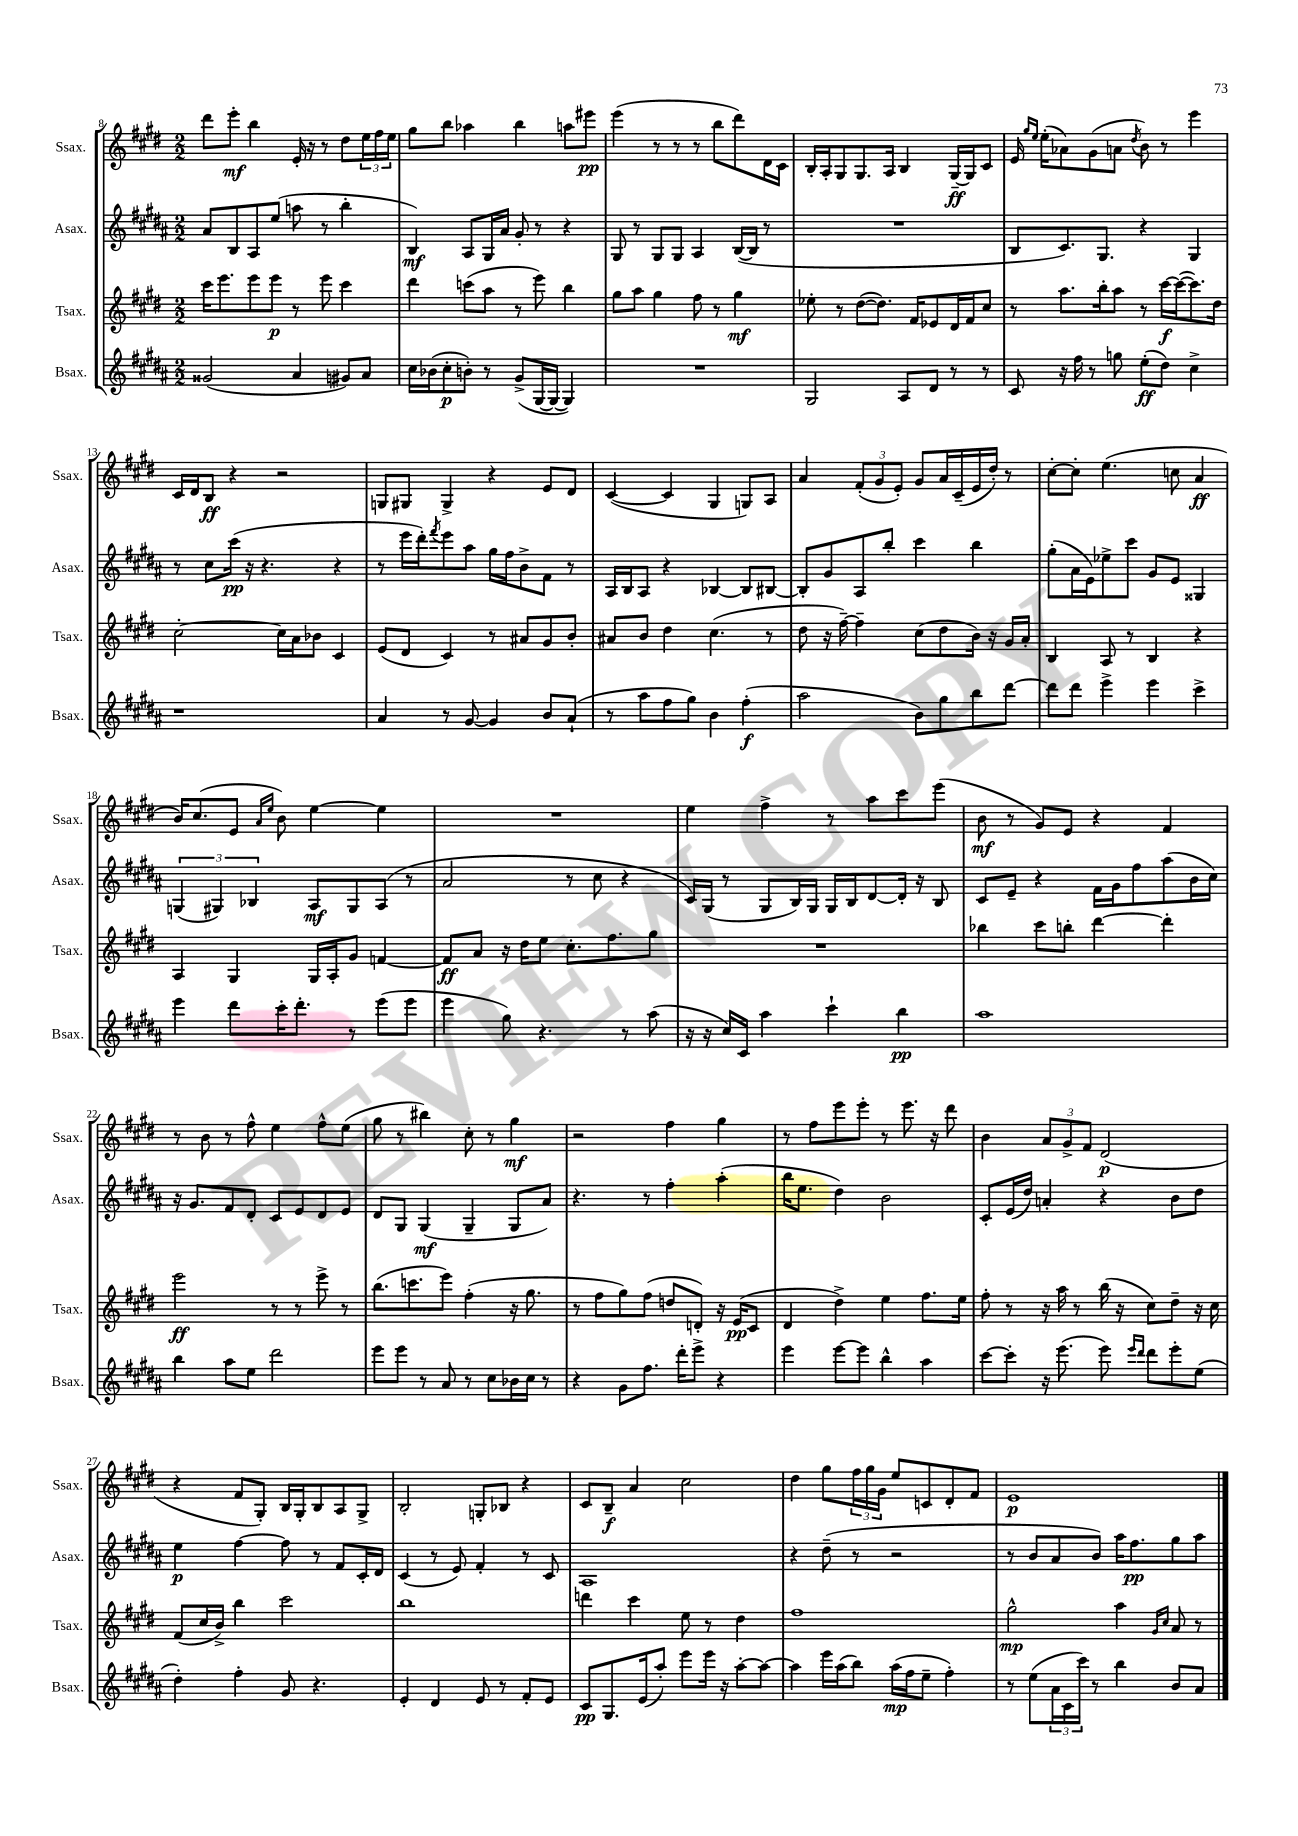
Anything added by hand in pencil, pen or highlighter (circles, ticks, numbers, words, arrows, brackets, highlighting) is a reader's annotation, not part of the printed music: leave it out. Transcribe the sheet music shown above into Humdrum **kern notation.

**kern	**kern	**kern	**kern
*staff4	*staff3	*staff2	*staff1
*clefG2	*clefG2	*clefG2	*clefG2
*k[f#c#g#d#a#]	*k[f#c#g#d#]	*k[f#c#g#d#a#]	*k[f#c#g#d#]
*M2/2	*M2/2	*M2/2	*M2/2
(2g##/	16ccc#\LK	8a#/L	8ddd#\L
.	8.eee\	.	.
.	.	8B/	8eee'\J
.	8eee\	8A#/	4bb\
.	8eee\J	(8ee/J	.
4a#/	8r	8aa\	16e'/
.	.	.	16r
.	8eee\	8r	8r
8g#/L)	4ccc#\	4bb'\	8dd#\L
8a#/J	.	.	24ee\L
.	.	.	24ff#\
.	.	.	24ee\JJ
=	=	=	=
16cc#\LL	4ddd#\	4B/)	8gg#\L
(16b-\J	.	.	.
8cc#'\	.	.	8bb\J
8b'\J)	(8ccc\L	8A#/L	4aa-\
8r	8aa\J	16G#/L	.
.	.	16a#/JJ	.
(8g#^/L	8r	8g#'/	4bb\
[16G#/L	8eee\)	8r	.
16G#/_JJ	.	.	.
4G#/])	4bb\	4r	8aa\L
.	.	.	8eee#\J
=	=	=	=
1r	8gg#\L	8G#/	(4eee\
.	8aa\J	8r	.
.	4gg#\	8G#/L	8r
.	.	8G#/J	8r
.	8ff#\	4A#/	8r
.	8r	.	8bb\L
.	4gg#\	([16B/LL	8ddd#\)
.	.	16B/]JJ	.
.	.	8r	16d#\L
.	.	.	16c#\JJ
=	=	=	=
2G#/	8ee-'\	1r	16B'/LL
.	.	.	16A'/J
.	8r	.	8G#/
.	([8dd#\L	.	8.G#/
.	8.dd#\]J)	.	.
.	.	.	16A/Jk
8A#/L	.	.	4B/
.	16f#/LK	.	.
8d#/J	8e-/	.	.
8r	16d#/L	.	[16G#~/LL
.	16f#/J	.	16G#/]J
8r	8cc#/J	.	8c#/J
=	=	=	=
8c#/	8r	8B/L	16e/
.	.	.	16qqgg#/LL
.	.	.	16qqee/JJ
.	.	.	(16ee'\LK
16r	8.aa\L	8.c#/)	8a-\)
16ff#\	.	.	.
8r	.	.	(8g#\
.	16bb'\k	8.G#/J	.
8gg\	8aa\J	.	8a\J
.	.	.	8qdd#/
(8ee'\L	8r	4r	8b\)
8dd#\J)	[16ccc#\LL	.	8r
.	(16ccc#\_J	.	.
4cc#^\	8.ccc#\])	4G#/	4eee\
.	16dd#\Jk	.	.
=	=	=	=
1r	[2cc#'\	8r	16c#/LL
.	.	.	16d#/J
.	.	8cc#\L	8B/J
.	.	(16ccc#\Jk	4r
.	.	16r	.
.	.	4.r	.
.	16cc#\]LL	.	2r
.	16a\J	.	.
.	8b-\J	.	.
.	4c#/	4r	.
=	=	=	=
4a#/	(8e/L	8r	8G/L
.	8d#/J	16eee\LL	8G#/J
.	.	16ddd#'\J)	.
.	.	8qfff#/	.
8r	4c#/)	8eee\	4G#^/
[8g#/	.	8aa#\J	.
4g#/]	8r	16gg#\LL	4r
.	.	16ff#\J	.
.	8a#/L	8b^\	.
8b/L	8g#/	8f#\J	8e/L
(8a#`/J	8b'/J	8r	8d#/J
=	=	=	=
8r	8a#/L	16A#/LL	([4c#/
.	.	16B/J	.
8aa#\L	8b/J	8A#/J	.
8ff#\	4dd#\	4r	4c#/]
8gg#\J)	.	.	.
4b\	(4.cc#\	[4B-/	4G#/
(4ff#'\	.	8B-/]L	8G/L)
.	8r	[8B#/J	8A/J
=	=	=	=
2aa#\	8dd#\	8B#'/]L	4a/
.	16r	8g#/	.
.	[16ff#~\)	.	.
.	4ff#~\]	8A#/	(12f#'/L
.	.	.	12g#/
.	.	8bb'/J	.
.	.	.	12e'/J)
8b\L)	(8cc#\L	4ccc#\	8g#/L
8gg#\	8dd#\	.	16a/L
.	.	.	(16c#~/
8bb\	16b\Jk)	4bb\	16e/
.	16r	.	16dd#'/JJ)
[8ddd#\J	16g#/LL	.	8r
.	16a'/JJ	.	.
=	=	=	=
8ddd#\]L	4B/	(8gg#'\L	[8cc#'\L
8ddd#\J	.	16a#\L	8cc#'\]J
.	.	16e\J)	.
4eee^\	8A/	8ee-^\	(4.ee\
.	8r	8ccc#\J	.
4eee\	4B/	8g#/L	.
.	.	8e/J	8cc\
4ccc#^\	4r	4G##/	4a/
=	=	=	=
4eee\	4A/	(6G/	16b/LK)
.	.	.	(8.cc#/
.	.	6G#/)	.
8ddd#\L	4G#/	.	8e/J
.	.	6B-/	.
.	.	.	16qqa/LL
.	.	.	16qqee/JJ
16ccc#'\K	.	.	8b\)
8.ddd#'\J	.	.	.
.	16G#/LL	8A#/L	[4ee\
.	16A'/J	.	.
8r	8g#/J	8G#/	.
(8eee\L	[4f/	(8A#/J	4ee\]
8eee\J	.	8r	.
=	=	=	=
4eee\	8f/]L	2a#/	1r
.	8a/J	.	.
8gg#\)	16r	.	.
.	16dd#\LK	.	.
4.r	8ee\J	.	.
.	8.cc#'\L	8r	.
.	.	8cc#\	.
.	8.ff#\	.	.
8r	.	4r	.
(8aa#\	8gg#\J	.	.
=	=	=	=
16r	1r	16c#/LL)	4ee\
16r	.	(16G#/JJ	.
16cc#/LL)	.	8r	.
16c#/JJ	.	.	.
4aa#\	.	8G#/L	4ff#^\
.	.	16B/L)	.
.	.	16G#/JJ	.
4ccc#`\	.	16G#/LL	8r
.	.	16B/J	.
.	.	[8d#/	8aa\L
4bb\	.	16d#'/]Jk	8ccc#\
.	.	16r	.
.	.	8B/	(8eee\J
=	=	=	=
1aa#	4bb-\	8c#/L	8b\
.	.	8e~/J	8r
.	8ccc#\L	4r	8g#/L)
.	8bb'\J	.	8e/J
.	[4ddd#\	16f#\LL	4r
.	.	16g#\J	.
.	.	8ff#\	.
.	4ddd#'\]	(8aa#\	4f#/
.	.	16b\L	.
.	.	16cc#\JJ)	.
=	=	=	=
4bb\	2eee\	16r	8r
.	.	8.g#/L	.
.	.	.	8b\
8aa#\L	.	8f#/	8r
8ee\J	.	8d#'/J	8ff#^^\
2ddd#\	8r	8c#/L	4ee\
.	8r	8e/	.
.	8eee^\	8d#/	8ff#^^\L
.	8r	8e/J	(8ee\J
=	=	=	=
8eee\L	(8.bb\L	8d#/L	8gg#\
8eee\J	.	8G#/J	8r
.	8.ccc\	.	.
8r	.	(4G#/	4bb#\)
8a#/	8eee\J)	.	.
8r	(4ff#'\	4G#~/	8cc#'\
8cc#\L	.	.	8r
16b-\L	16r	8G#/L	4gg#\
16cc#\JJ	8.gg#\	.	.
8r	.	8a#/J)	.
=	=	=	=
4r	8r	4.r	2r
.	8ff#\L	.	.
8g#\L	8gg#\)	.	.
8.ff#\J	(8ff#\J	8r	.
.	8dd/L	4ff#'\	4ff#\
16ddd#'\LK	.	.	.
8eee^\J	8d'/J)	.	.
4r	16r	(4aa#'\	4gg#\
.	(16e/LK	.	.
.	8c#/J	.	.
=	=	=	=
4eee\	4d#/	16bb\LK	8r
.	.	8.ee\J	.
.	.	.	8ff#\L
[8eee\L	4dd#^\)	4dd#\)	8eee\
8eee\]J	.	.	8eee'\J
4bb^^\	4ee\	2b\	8r
.	.	.	8.eee\
4aa#\	8.ff#\L	.	.
.	.	.	16r
.	.	.	8ddd#\
.	16ee\Jk	.	.
=	=	=	=
[8ccc#\L	8ff#'\	8c#'/L	4b\
8ccc#'\]J	8r	(16e/L	.
.	.	16dd#/JJ)	.
16r	16r	4a'/	12a/L
(8.eee\	16aa\	.	.
.	.	.	12g#^/
.	8r	.	.
.	.	.	12f#/J
8eee\)	(16bb\	4r	(2d#/
.	16r	.	.
16qqeee/LL	.	.	.
16qqddd#/JJ	.	.	.
8ddd#\L	8cc#\L)	.	.
8eee'\	8dd#~\J	8b\L	.
(8ee\J	16r	8dd#\J	.
.	16cc#\	.	.
=	=	=	=
4dd#'\)	(8f#/L	4ee\	4r
.	16cc#/L	.	.
.	16b^/JJ)	.	.
4ff#'\	4bb\	[4ff#\	8f#/L
.	.	.	8G#'/J)
8g#/	2ccc#\	8ff#\]	16B/LL
.	.	.	16G#'/J
4.r	.	8r	8B/
.	.	8f#/L	8A/
.	.	16c#'/L	8G#^/J
.	.	16d#/JJ	.
=	=	=	=
4e'/	1bb	(4c#/	2B'/
4d#/	.	8r	.
.	.	8e/)	.
8e/	.	4f#'/	8G'/L
8r	.	.	8B-/J
8f#'/L	.	8r	4r
8e/J	.	8c#/	.
=	=	=	=
8c#/L	4ddd\	1A#	8c#/L
8.G#/	.	.	8B~/J
.	4ccc#\	.	4a/
(16e/k	.	.	.
8aa#'/J)	.	.	.
8eee\L	8ee\	.	2cc#\
16eee\Jk	8r	.	.
16r	.	.	.
[8aa#'\L	4dd#\	.	.
8aa#\_J	.	.	.
=	=	=	=
4aa#\]	1ff#	4r	4dd#\
16eee\LL	.	(8dd#~\	8gg#\L
(16aa#\J	.	.	.
8bb\J)	.	8r	24ff#\L
.	.	.	24gg#\
.	.	.	24g#\JJ
(16aa#\LL	.	2r	8ee/L
16ff#\J	.	.	.
8ee~\J	.	.	8c/
4ff#'\)	.	.	8d#'/
.	.	.	8f#/J
=	=	=	=
8r	2gg#^^\	8r	1e
(8ee\L	.	8b/L	.
24a#\L	.	8a#/	.
24c#\	.	.	.
24ccc#\JJ)	.	.	.
8r	.	8b/J)	.
4bb\	4aa\	16aa#\LK	.
.	.	8.ff#\	.
.	16qqg#/LL	.	.
.	16qqcc#/JJ	.	.
8b/L	8a/	8gg#\	.
8a#/J	8r	8aa#\J	.
==	==	==	==
*-	*-	*-	*-
